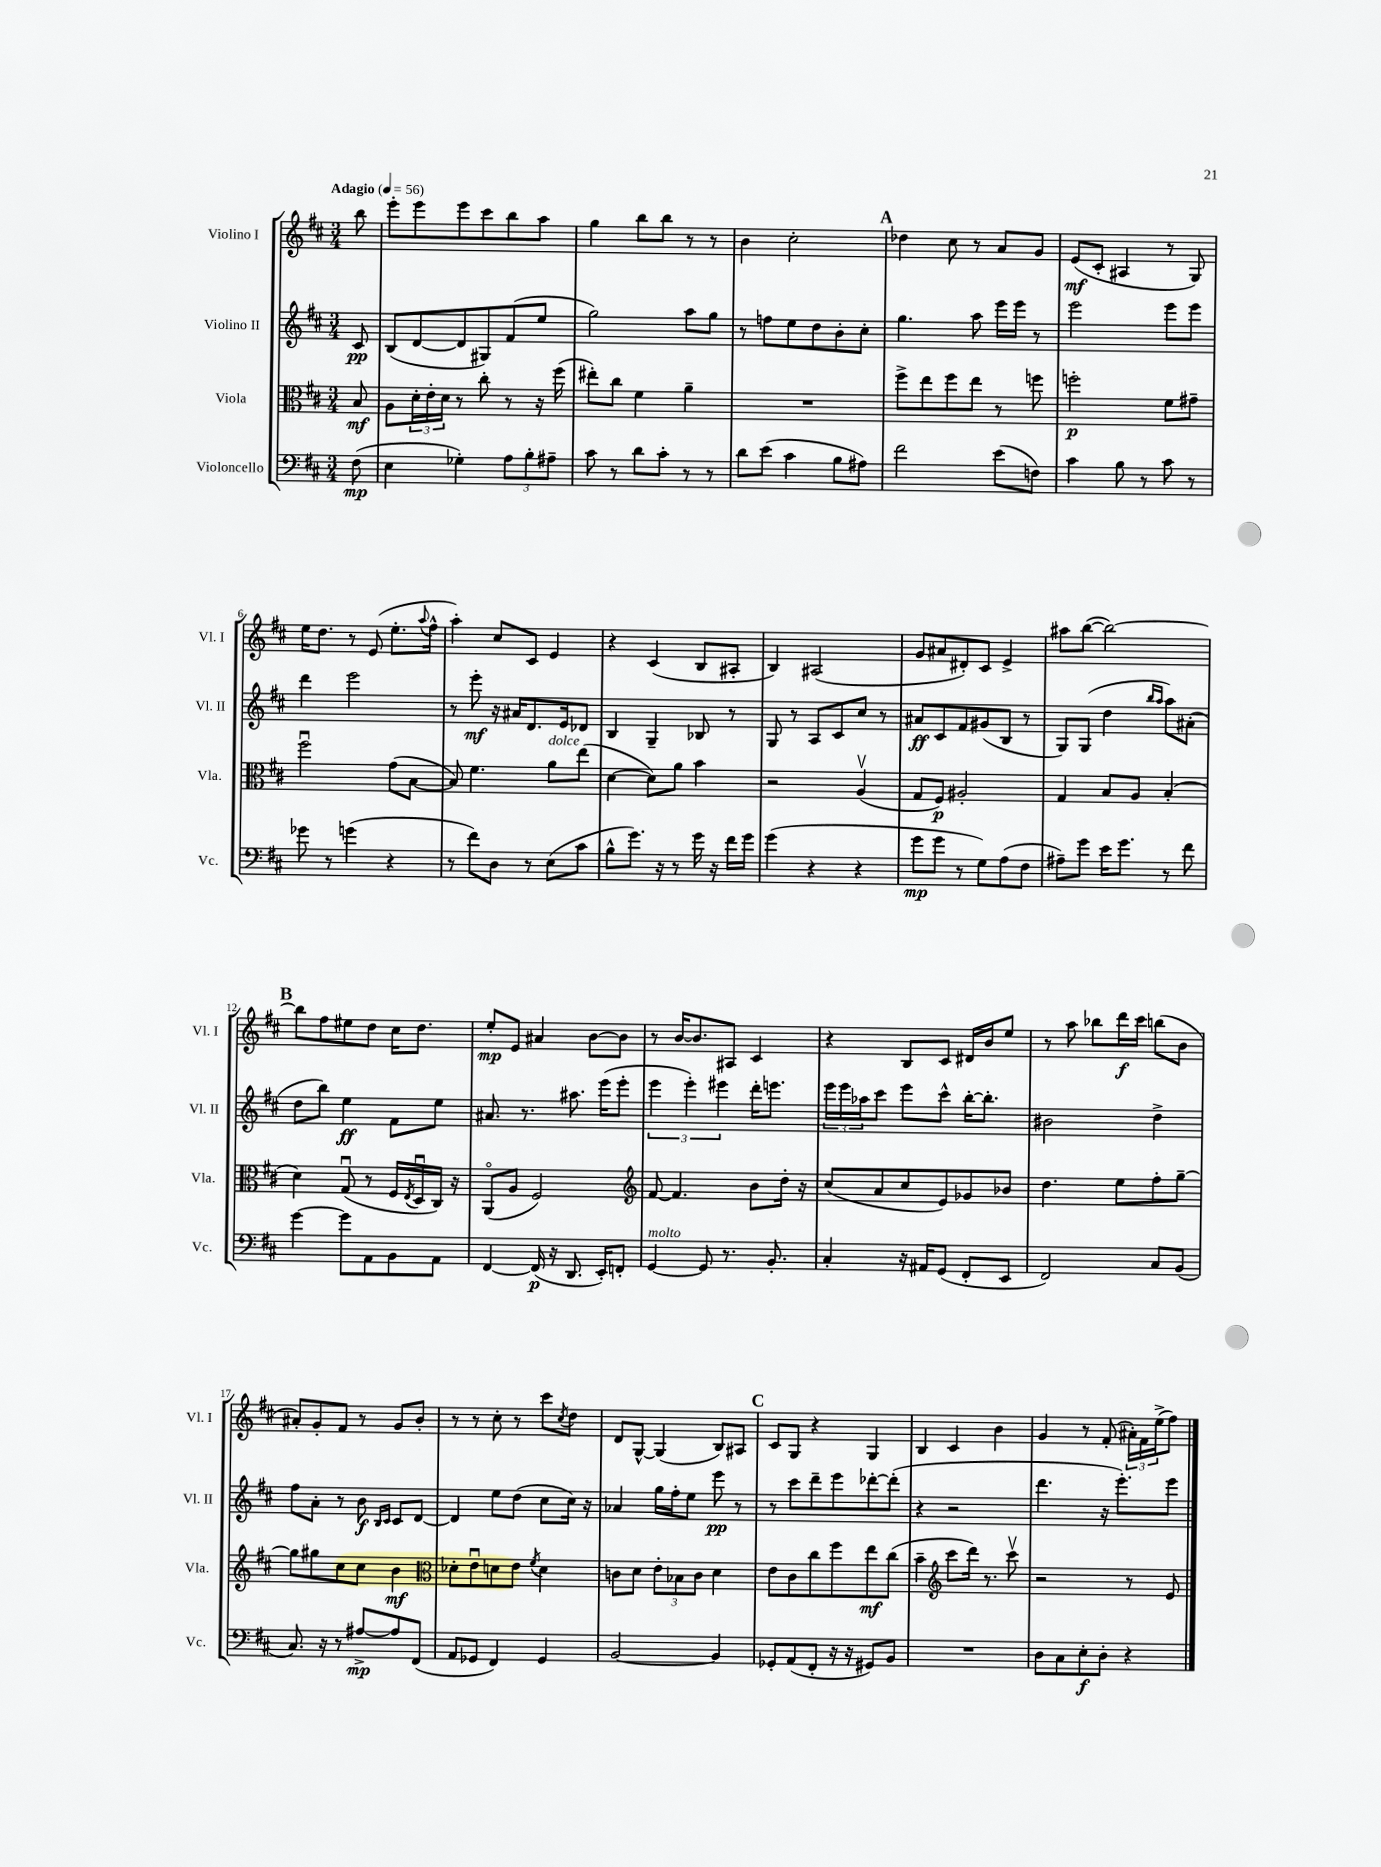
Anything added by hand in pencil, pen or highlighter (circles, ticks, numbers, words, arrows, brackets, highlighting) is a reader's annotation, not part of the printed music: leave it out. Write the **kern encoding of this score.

**kern	**kern	**kern	**kern
*staff4	*staff3	*staff2	*staff1
*clefF4	*clefC3	*clefG2	*clefG2
*k[f#c#]	*k[f#c#]	*k[f#c#]	*k[f#c#]
*M3/4	*M3/4	*M3/4	*M3/4
*MM56	*MM56	*MM56	*MM56
(8F#\	8B/	8c#/	8bb\
=	=	=	=
4E\	8A\L	(8B/L	8eee'\L
.	24d'\L	[8d/	8eee\
.	24e'\	.	.
.	24d\JJ	.	.
4G-'\)	8r	8d/]	8eee\
.	8cc#'\	8G#/)	8ccc#\
12A\L	8r	(8f#/	8bb\
12B'\	.	.	.
.	16r	8ee/J	8aa\J
12A#~\J	.	.	.
.	(16ff#\	.	.
=	=	=	=
8c#\	8ee#'\L)	2gg\)	4gg\
8r	8cc#\J	.	.
8d\L	4f#\	.	8bb\L
8c#'\J	.	.	8bb\J
8r	4a~\	8aa\L	8r
8r	.	8gg\J	8r
=	=	=	=
8d\L	2.r	8r	4b\
(8e\J	.	8ff\L	.
4c#\	.	8ee\	2cc#'\
.	.	8dd\	.
8B\L	.	8b'\	.
8A#\J)	.	8cc#'\J	.
=	=	=	=
2f#\	8ff#^\L	4.gg\	4dd-\
.	8ee\	.	.
.	8ff#\	.	8cc#\
.	8ee\J	8aa\	8r
(8e\L	8r	16eee\LL	8a/L
.	.	16eee\JJ	.
8F\J)	8ff\	8r	8g/J
=	=	=	=
4c#\	2ff'\	2eee\	(8e/L
.	.	.	8c#'/J
8B\	.	.	4A#/
8r	.	.	.
8c#\	8f#\L	8eee\L	8r
8r	8g#~\J	8eee\J	8G/)
=	=	=	=
8g-\	2ff#u\	4ddd\	16ee\LK
.	.	.	8.dd\J
8r	.	.	.
(4g\	.	2eee\	8r
.	.	.	(8e/
4r	(8g\L	.	8.ee'\L
.	[8B\J	.	.
.	.	.	8qqaa/
.	.	.	16ff#^^\Jk
=	=	=	=
8r	8B/])	8r	4aa'\)
8f#\L)	4.f#\	8eee'\	.
8D\J	.	16r	8cc#/L
.	.	16a#/LK	.
8r	.	8.d/	8c#/J
(8E\L	8a\L	.	4e/
.	.	16e/k	.
8c#\J	(8ee\J	8d-/J	.
=	=	=	=
8B^^\L	[4d\	4B/	4r
8.g\J)	.	.	.
.	8d\]L)	4G~/	(4c#/
16r	.	.	.
8r	8a\J	.	.
16g\	4b\	8B-/	8B/L
16r	.	.	.
16f#\LL	.	8r	8A#'/J
16g\JJ	.	.	.
=	=	=	=
(4g\	2r	8G/	4B/)
.	.	8r	.
4r	.	8A/L	(2A#/
.	.	8c#/	.
4r	(4Av/	8cc#/J	.
.	.	8r	.
=	=	=	=
8g\L	8G/L	8a#/L	8g/L
8g\J	8F#/J)	8c#/	8a#/
8r	2A#'/	8f#/	8d#'/)
8G\L)	.	(8g#/	8c#/J
(8A\	.	8B/J	4e^/
8F#\J	.	8r	.
=	=	=	=
8A#~\L)	4G/	8G/L)	8aa#\L
8g\J	.	(8G/J	([8bb\J
16e\LK	8B/L	4dd\	2bb\_)
8.g\J	.	.	.
.	8A/J	.	.
.	.	16qqbb/LL	.
.	.	16qqaa/JJ	.
8r	(4B'/	8aa\L)	.
8f#\	.	(8a#'\J	.
=	=	=	=
[4g\	4d\)	8dd\L	8bb\]L
.	.	8bb\J)	8ff#\
8g\]L	(8Gu/	4ee\	8ee#\
8AA\	8r	.	8dd\J
8BB\	16F#/LL	8f#\L	16cc#\LK
.	8qE/	.	.
.	16Du/	.	8.dd\J
8AA\J	16C#/JJ)	8ee\J	.
.	16r	.	.
=	=	=	=
[4FF#/	(8AAo/L	8.a#/	8ee'/L
.	8A/J	.	8e/J
.	.	8.r	.
(16FF#/]	2F#/)	.	4a#/
16r	.	.	.
8.DD/	.	8.aa#\	.
.	.	.	[8b\L
16EE'/LK)	.	(16eee\LK	.
8FF'/J	.	8eee'\J	8b\]J
=	=	=	=
*	*clefG2	*	*
[4GG/	[8f#/	6eee\	8r
.	4.f#/]	.	[16b/LK
.	.	6eee'\)	.
.	.	.	8.b/]
8GG/]	.	.	.
.	.	6eee#\	.
8.r	.	.	8A#/J
.	8b\L	16ddd'\LK	4c#/
8.BB'/	.	8.eee\J	.
.	16dd'\Jk	.	.
.	16r	.	.
=	=	=	=
4C#'/	(8cc#/L	24eee\LL	4r
.	.	24eee\	.
.	.	24aa-\J	.
.	8a/	8ccc#\J	.
16r	8cc#/	8eee\L	8B/L
16AA#/LK	.	.	.
(8GG/J	8e/)	8ccc#^^\J	8c#/J
8FF#'/L	8g-/	[16bb'\LK	16d#/LL
.	.	8.bb'\]J	16b/J
8EE/J	8b-/J	.	8ee/J
=	=	=	=
2FF#/)	4.dd\	2b#\	8r
.	.	.	8aa\
.	.	.	8bb-\L
.	8ee\L	.	16ddd\L
.	.	.	16ccc#\JJ
8C#/L	8ff#'\	4dd^\	(8bb\L
(8BB/J	[8gg~\J	.	8b\J
=	=	=	=
8.C#/)	8gg\]L	8ff#\L	8a#'/L)
.	8gg#\	8a'\J	8g'/
16r	.	.	.
8r	8cc#\	8r	8f#/J
[8A#^/L	8cc#\J	8b\	8r
.	.	16qqB/LL	.
.	.	16qqc#/JJ	.
8A#/]	4b\	8c#/L	8g/L
(8FF#/J	.	[8d/J	8b'/J
=	=	=	=
*	*clefC3	*	*
8AA/L	8d-'\L	4d/]	8r
8GG-/J	8eu\	.	8r
4FF#/)	8d\	8ee\L	8cc#'\
.	8e\J	(8dd\J	8r
.	8qf#/	.	.
4GG-/	4d\	8cc#\L	8ccc#\L
.	.	.	8qcc#/
.	.	16cc#\Jk)	8dd\J
.	.	16r	.
=	=	=	=
[2BB/	8c\L	4a-/	8d/L
.	8d\J	.	[8G^^/J
.	12e'\L	16gg\LL	(4G/]
.	.	16ff#'\J	.
.	12B-\	.	.
.	.	8ee\J	.
.	12c\J	.	.
4BB/]	4d\	8eee\	8B/L)
.	.	8r	8A#/J
=	=	=	=
8GG-'/L	8e\L	8r	8c#/L
(8AA/	8c#\	8ccc#\L	8G/J
8FF#'/J	8cc#\	8ddd~\	4r
16r	8ff#\	8eee\	.
16r	.	.	.
8GG#/L)	8ee\	[8ddd-'\	4G/
8BB/J	(8cc#\J	(8ddd-'\]J	.
=	=	=	=
2.r	4b~\	4r	4B/
*	*clefG2	*	*
.	8ccc#\L	2r	4c#/
.	16ddd\Jk)	.	.
.	8.r	.	.
.	.	.	4b\
.	8ccc#v\	.	.
=	=	=	=
8D\L	2r	4.ddd\	4g/
8C#\	.	.	.
8E'\	.	.	8r
8D'\J	.	16r	(8f#'/
.	.	8.eee'\L)	.
4r	8r	.	24a#'\LL)
.	.	.	24f#\
.	.	.	(24ee^\J
.	8e/	8eee\J	8ff#\J)
==	==	==	==
*-	*-	*-	*-
